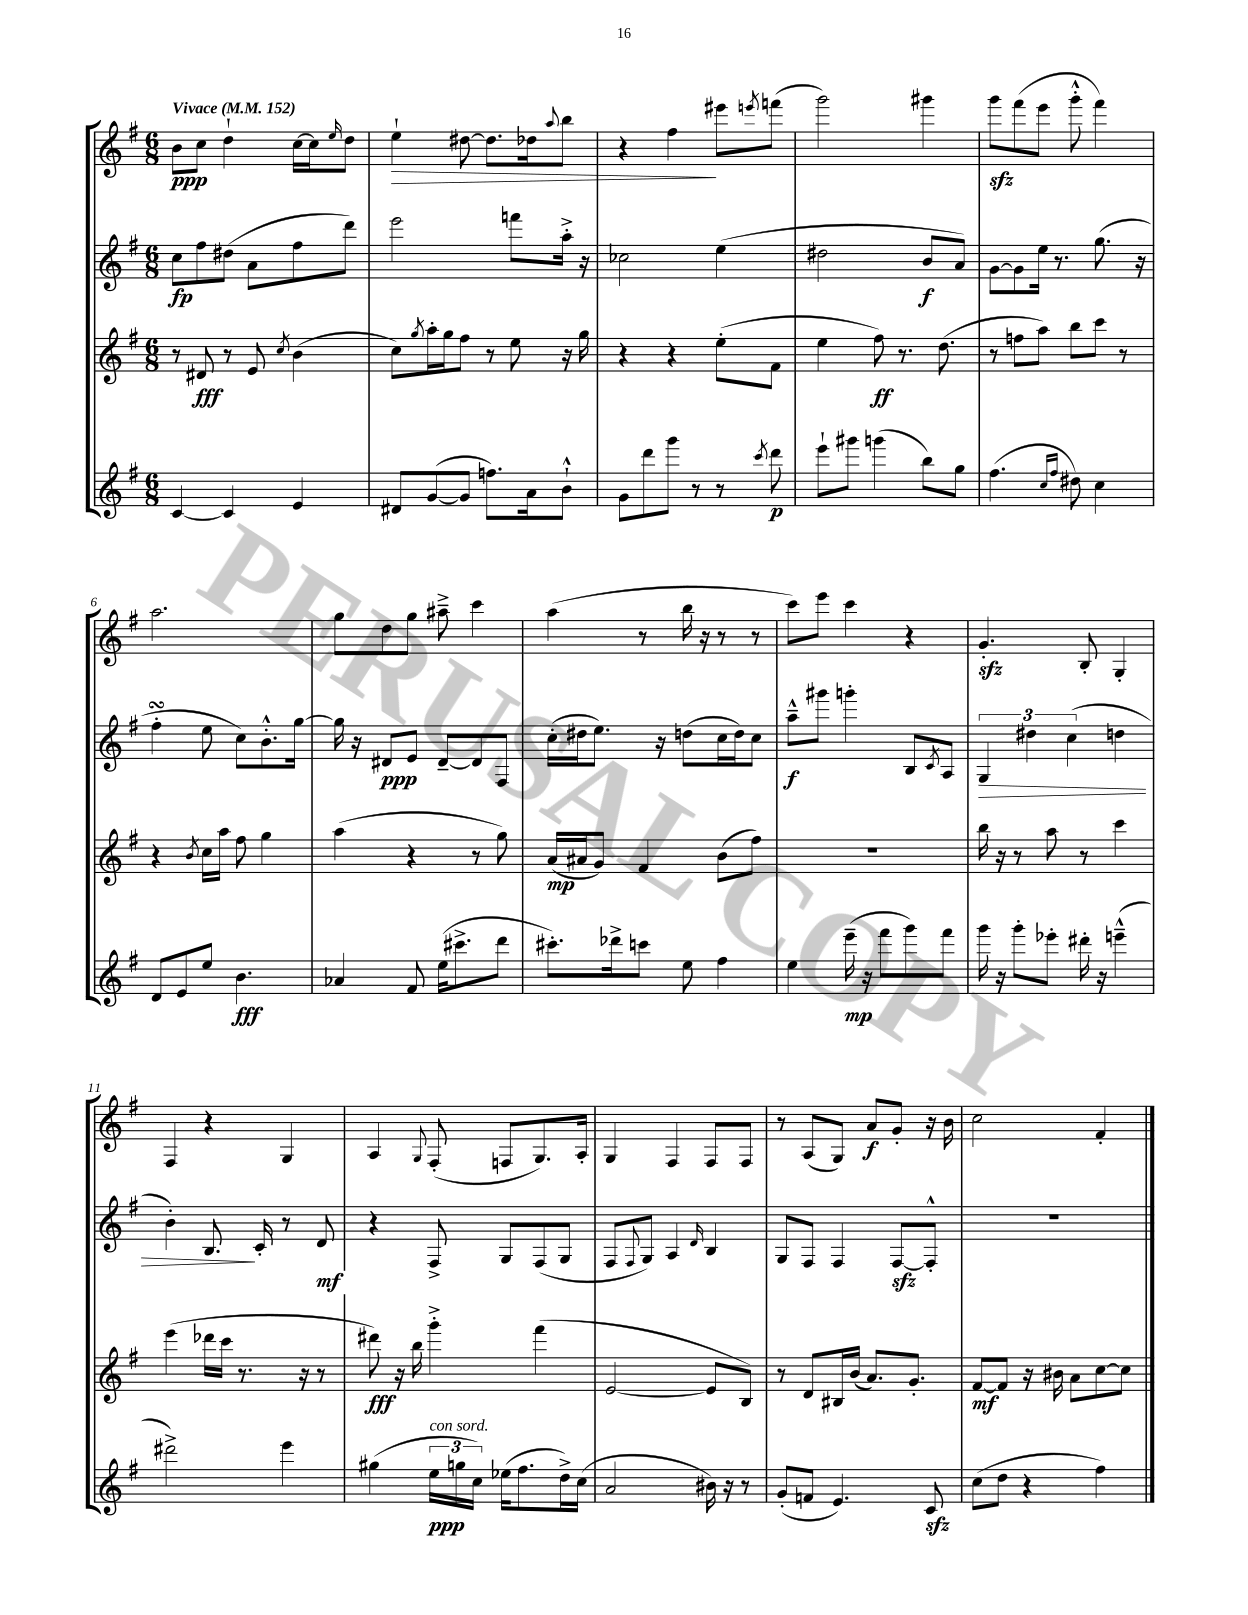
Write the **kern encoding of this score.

**kern	**kern	**kern	**kern
*staff4	*staff3	*staff2	*staff1
*clefG2	*clefG2	*clefG2	*clefG2
*k[f#]	*k[f#]	*k[f#]	*k[f#]
*M6/8	*M6/8	*M6/8	*M6/8
*MM152	*MM152	*MM152	*MM152
[4c	8r	8cc	8b
.	8d#	8ff#	8cc
4c]	8r	(8dd#	4dd`
.	8e	8a	.
.	8qcc	.	.
4e	(4b	8ff#	[16cc
.	.	.	16cc]
.	.	.	16qqee
.	.	8ddd)	8dd
=	=	=	=
8d#	8cc)	2eee	4ee`
.	8qgg	.	.
([8g	16aa'	.	.
.	16gg	.	.
8g]	8ff#	.	[8dd#
8.ff)	8r	.	8.dd#]
.	8ee	8fff	.
16a	.	.	16dd-
.	.	.	8qqaa
8b`^^	16r	16aa'^	8bb
.	16gg	16r	.
=	=	=	=
8g	4r	2cc-	4r
8ddd	.	.	.
8ggg	4r	.	4ff#
8r	.	.	.
8r	(8ee'	(4ee	8eee#
8qccc	.	.	8qeee
8ddd	8f#	.	(8fff
=	=	=	=
8eee`	4ee	2dd#	2ggg)
8ggg#	.	.	.
(4ggg	8ff#)	.	.
.	8.r	.	.
8bb)	.	8b	4ggg#
.	(8.dd	.	.
8gg	.	8a)	.
=	=	=	=
(4.ff#	8r	[8g	8ggg
.	8ff	8g]	(8fff#
.	8aa)	16ee	8eee
.	.	8.r	.
16qqcc	.	.	.
16qqff#	.	.	.
8dd#)	8bb	.	8ggg'^^
4cc	8ccc	(8.gg	4fff#)
.	8r	.	.
.	.	16r	.
=	=	=	=
8d	4r	4ff#'	2.aa
8e	.	.	.
.	8qb	.	.
8ee	16cc	8ee	.
.	16aa	.	.
4.b	8ff#	8cc)	.
.	4gg	8.b'^^	.
.	.	[16gg	.
=	=	=	=
4a-	(4aa	16gg]	8gg
.	.	16r	.
.	.	8d#	8dd
8f#	4r	8e	8gg
(16ee	.	[8d#~	8aa#~^
8.ccc#^	.	.	.
.	8r	8d#]	4ccc
8ddd	8gg)	8F#	.
=	=	=	=
8.ccc#')	(16a	(16cc'	(4aa
.	16a#	16dd#	.
.	8g)	8.ee)	.
16ddd-^	.	.	.
8ccc	4f#	.	8r
.	.	16r	.
8ee	.	(8dd	16bb
.	.	.	16r
4ff#	(8b	16cc	8r
.	.	16dd)	.
.	8ff#)	8cc	8r
=	=	=	=
4ee	2.r	8aa~^^	8ccc)
.	.	8ggg#	8eee
(16eee~	.	4ggg'	4ccc
16r	.	.	.
8fff#	.	.	.
8ggg)	.	8B	4r
.	.	8qc	.
8fff#	.	8A	.
=	=	=	=
16ggg	16bb	6G	4.g'
16r	16r	.	.
8ggg'	8r	.	.
.	.	6dd#	.
8eee-'	8aa	.	.
.	.	(6cc	.
16ddd#'	8r	.	8B'
16r	.	.	.
(4eee~^^	4ccc	4dd	4G'
=	=	=	=
2ddd#^)	(4eee	4b')	4F#
.	16ddd-	8.B	4r
.	16ccc	.	.
.	8.r	.	.
.	.	16c'	.
4eee	.	8r	4G
.	16r	.	.
.	8r	8d	.
=	=	=	=
(4gg#	8ddd#)	4r	4A
.	16r	.	.
.	16bb	.	.
.	.	.	8qqG
24ee	4ggg'^	8F#^	(8F#'
24gg	.	.	.
24cc)	.	.	.
(16ee-	.	8G	8F
8.ff#	.	.	.
.	(4fff#	(8F#	8.G)
16dd^)	.	8G	.
(16cc	.	.	16A'
=	=	=	=
2a	[2e	8F#	4G
.	.	8qqF#	.
.	.	8G)	.
.	.	4A	4F#
.	.	16qqd	.
16b#)	8e]	4B	8F#
16r	.	.	.
8r	8B)	.	8F#
=	=	=	=
(8g'	8r	8G	8r
8f	8d	8F#	(8A
4.e)	16B#	4F#	8G)
.	(16b	.	.
.	8.a)	.	8a
.	.	[8F#	8g'
.	8.g'	.	.
8c	.	8F#'^^]	16r
.	.	.	16b
=	=	=	=
(8cc	[8f#	2.r	2cc
8dd	8f#]	.	.
4r	16r	.	.
.	16b#	.	.
.	8a	.	.
4ff#)	[8cc	.	4f#'
.	8cc]	.	.
==	==	==	==
*-	*-	*-	*-
